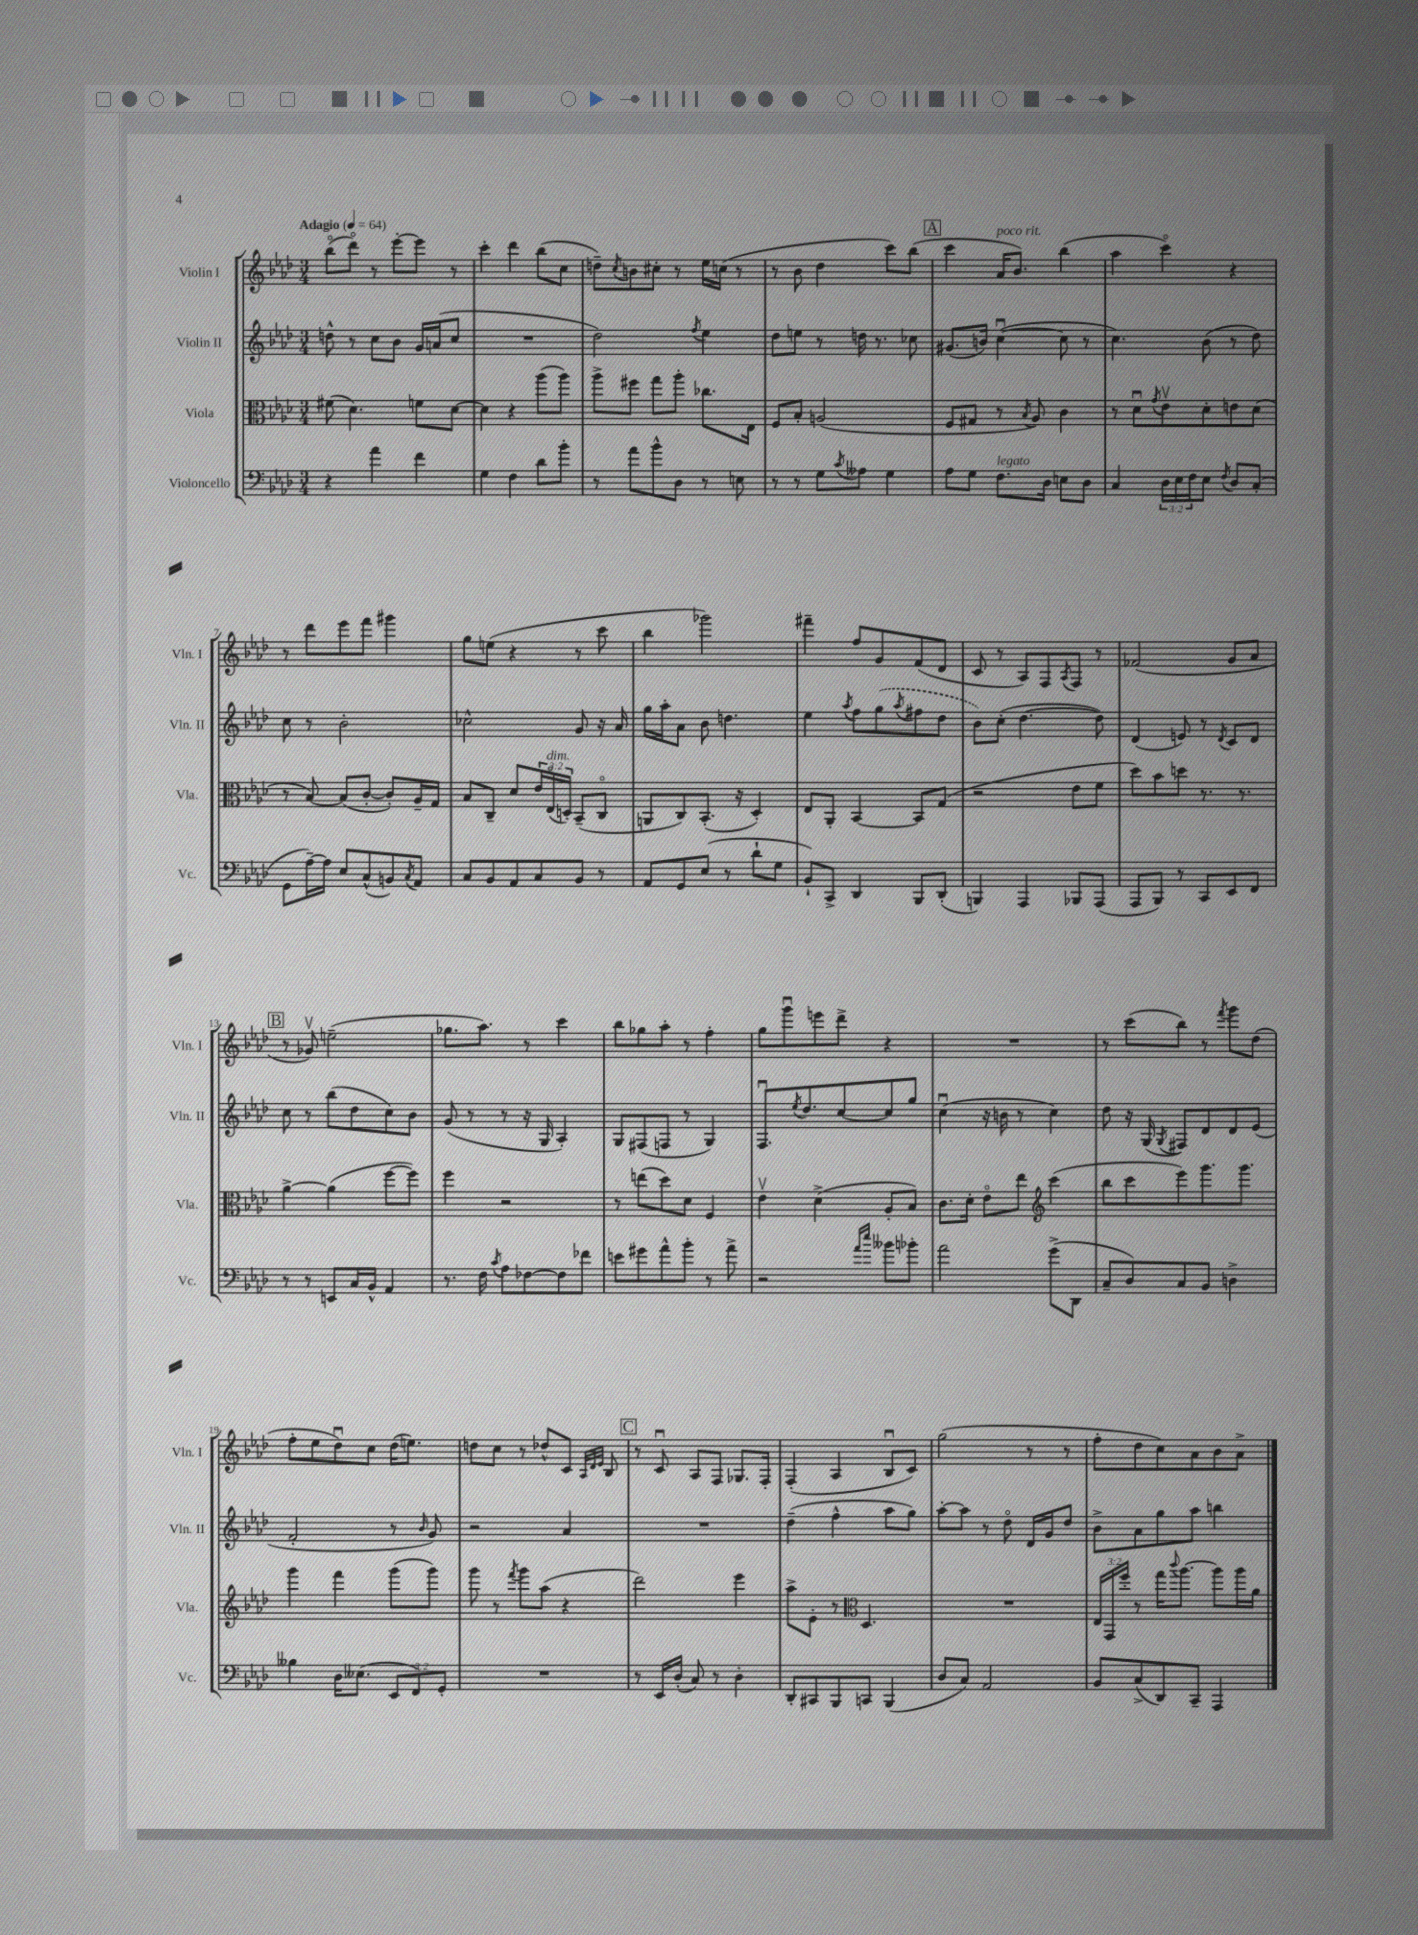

**kern	**kern	**kern	**kern
*part4	*part3	*part2	*part1
*staff4	*staff3	*staff2	*staff1
*I"Violoncello	*I"Viola	*I"Violin II	*I"Violin I
*I'Vc.	*I'Vla.	*I'Vln. II	*I'Vln. I
*clefF4	*clefC3	*clefG2	*clefG2
*k[b-e-a-d-]	*k[b-e-a-d-]	*k[b-e-a-d-]	*k[b-e-a-d-]
*M3/4	*M3/4	*M3/4	*M3/4
*MM64	*MM64	*MM64	*MM64
=1	=1	=1	=1
!	!	!	!LO:TX:a:B:t=Adagio
4r	(8f#X\	8ddn^^\	(8bb-\L
.	4.d-\)	8r	8ddd-\J)
4a-\	.	8cc\L	8r
.	.	8b-\J	[8eee-'\L
4f\	8fn\L	16g/LL	8eee-\J]
.	.	(16an/J	.
.	[8d-\J	8cc/J	8r
=2	=2	=2	=2
4G\	4d-\]	2.r	4ccc'\
4F\	4r	.	4ddd-\
8d-\L	(8aa-\L	.	(8bb-\L
8b-'\J	8aa-\J)	.	8cc\J
=3	=3	=3	=3
8r	8aa-^\L	2dd-\)	8ddn~\L)
.	.	.	8qcc/
8a-\L	8ff#X\J	.	8bn\
8b-^^\	8gg\L	.	8cc#X'\J
8D-\J	8aa-'\J	.	8r
.	.	8qff/	.
8r	8.cc-X\L	4ee-\	16ee-\LL
.	.	.	(16ccn\JJ
8En\	.	.	8r
.	16E-\Jk	.	.
=4	=4	=4	=4
8r	8F/L	8dd-\L	8r
8r	8B-'/J	8een\J	8b-\
8G\L	(2An/	8r	4dd-\
8qc/	.	.	.
8A--X\J	.	16ddn\	.
.	.	8.r	.
4G\	.	.	8ccc\L)
.	.	8cc-X\	(8bb-\J
!!LO:REH:place=s1:t=A
=5	=5	=5	=5
8A-\L	8F/L	(8.g#X/L	4ccc\
8G\J	8G#X/J	.	.
.	.	16bn/Jk)	.
!	!	!	!LO:TX:a:i:t=poco rit.
!LO:TX:a:i:t=legato	!	!	!
8.F\L	8r	([4ccu\	16a-/KL
.	.	.	8.b-/J)
.	8qB-/	.	.
.	8A-/)	.	.
16D-\Jk	.	.	.
8En\L	4c\	8cc\]	(4bb-\
8D-\J	.	8r	.
=6	=6	=6	=6
4C/	8r	4.cc\)	4aa-\
.	8d-u\L	.	.
.	8qg/	.	.
24D-\LL	8e-v\	.	4ccc\)
24E-\	.	.	.
24F\J	.	.	.
8E-\J	8d-'\	(8b-\	.
8qF/	.	.	.
8D-/L	8en\	8r	4r
(8C'/J	(8d-\J	8dd-\)	.
!!LO:LB:g=z
=7	=7	=7	=7
8GG\L	8r	8cc\	8r
[16A-~\L)	[8B-/)	8r	8ddd-\L
16A-\JJ]	.	.	.
8E-/L	(8B-/L]	2b-'\	8eee-\
(8C^^/	[8c'/J	.	8fff\J
8BBn/)	8c'/L])	.	4ggg#X\
8qC/	.	.	.
8AA-/J	16A-~/L	.	.
.	16G/JJ	.	.
=8	=8	=8	=8
8C/L	8B-/L	2cc-X^^\	8gg\L
8BB-/	8C~/J	.	(8een\J
8AA-/	8d-/L	.	4r
8C/	24e-/L	.	.
!	!LO:TX:a:i:t=dim.	!	!
.	(24E-/	.	.
.	24Dn'/JJ)	.	.
8BB-/J	(8BB-~/L	8g/	8r
8r	8C/J	16r	8ccc\
.	.	16a-/	.
=9	=9	=9	=9
8AA-/L	8AAn/L	16gg\LL	4bb-\
.	.	16aa-'\J	.
8GG/	8C/)	8a-\J	.
(8E-/J	(8.BB-'/J	8b-\	2ggg-X\)
8r	.	4.ddn\	.
.	16r	.	.
8d-`\L	4D-'/)	.	.
8G\J	.	.	.
=10	=10	=10	=10
8BB-`/L)	8E-/L	4ee-\	4fff#X~\
8CC^/J	8AA-'/J	.	.
.	.	8qaa-/	.
4DD-/	[4BB-/	8ff\L	8ff/L
.	.	(8gg\	8g/
.	.	8qaa-/	.
8BBB-/L	8BB-/L]	8ff#X\	(8f/
(8DD-'/J	(8G/J	8dd-\J	8d-/J
=11	=11	=11	=11
4BBBn/)	2r	8b-\L)	8c/
.	.	(8cc'\J	8r
4AAA-/	.	[4.dd-\	8A-/L)
.	.	.	8F/
.	.	.	8qA-/
8BBB-X/L	8e-\L	.	8F/J
(8AAA-/J	8f\J	8dd-\])	8r
=12	=12	=12	=12
8AAA-/L	8dd-\L)	(4d-/	(2f-X/
8BBB-/J)	8b-\	.	.
8r	8ddn\J	8en/)	.
8CC/L	8.r	8r	.
.	.	8qd-/	.
8EE-/	.	8c/L	8g/L
.	8.r	.	.
8FF/J	.	8d-/J	8a-/J
!!LO:LB:g=z
!!LO:REH:place=s1:t=B
=13	=13	=13	=13
8r	[4a-^\	8cc\	8r
8r	.	8r	8g-Xv/)
8EEn/L	(4a-\]	(8bb-\L	(2een~\
16C/L	.	8dd-\	.
16BB-^^/JJ	.	.	.
4AA-/	[8ff\L	8cc\)	.
.	8ff\J])	8b-\J	.
=14	=14	=14	=14
8.r	4ff\	(8g/	8.gg-X\L
.	.	8r	.
16F\	.	.	8.aa-\J)
8qc/	.	.	.
8A-\L	2r	8r	.
[8F-X\	.	16r	8r
.	.	16G/	.
8F-\]	.	4A-'/)	4ccc\
8f-X\J	.	.	.
=15	=15	=15	=15
8en\L	8r	8G/L	8bb-\L
8g#X\	(8een\L	(8F#X/	8gg-X\
8a-^^\	8dd-\)	8Fn/J	8aa-'\J
8b-'\J	8d-\J	8r	8r
8r	4F/	4G/)	4ff'\
8a-^\	.	.	.
=16	=16	=16	=16
2r	4e-v\	8.Fu/L	8gg\L
.	.	.	8gggu\
.	.	8qee-/	.
.	.	8.dd-/	.
.	(4d-^\	.	8eeen\
.	.	[8cc/	8ddd-^\J
16qqa-/LL	.	.	.
16qqee-/JJ	.	.	.
8b--X\L	8A-'/L	8cc/]	4r
8b-X'\J	8B-/J)	8gg/J	.
=17	=17	=17	=17
2a-\	8.c\L	(4ccu\	2.r
.	16d-'\Jk	.	.
.	8e-\L	16r	.
.	.	16bn\	.
.	8ee-\J	8r	.
*	*clefG2	*	*
(8g^\L	(4ccc\	4cc\)	.
8DD-\J	.	.	.
=18	=18	=18	=18
8C~/L	8bb-\L	8dd-\	8r
8D-/)	8ccc\	16r	(8ccc\L
.	.	(16G/	.
.	.	8qG/	.
8C/	8eee-\)	8F#X/L)	8bb-\J)
8BB-/J	8.ggg\	8d-/	8r
.	.	.	8qfff/
4Dn^\	.	8d-/	8ggg\L
.	8.ggg\J	.	.
.	.	(8e-/J	(8dd-\J
!!LO:LB:g=z
=19	=19	=19	=19
4B--X\	4ggg\	2f'/	8ff'\L
.	.	.	8ee-\
16D-\KL	4fff\	.	8dd-u\)
(8.E--X\J	.	.	.
.	.	.	8cc\J
12EE-/L	(8ggg\L	8r	(16dd-\KL
.	.	.	8.een\J)
12FF/)	.	.	.
.	.	16qqb-/	.
.	8ggg\J)	8g/)	.
12GG'/J	.	.	.
=20	=20	=20	=20
2.r	8ggg\	2r	8ddn\L
.	8r	.	8cc\J
.	8qfff/	.	.
.	8ggg\L	.	8r
.	(8aa-\J	.	8dd-X^^/L
.	4r	4a-/	8c/J
.	.	.	32qqA-/LLL
.	.	.	32qqd-/
.	.	.	32qqe-/JJJ
.	.	.	8B-/
!!LO:REH:place=s1:t=C
=21	=21	=21	=21
8r	2ddd-\)	2.r	8r
16EE-/LL	.	.	8cu/
(16D-'/JJ	.	.	.
8C/)	.	.	8A-/L
8r	.	.	8F/J
4D-'\	4eee-\	.	8.G-X/L
.	.	.	16F'/Jk
=22	=22	=22	=22
8DD-'/L	8aa-^\L	(4dd-~\	(4F'/
8CC#X/	8e-'\J	.	.
8BBB-/	8r	4ff^^\	4A-/
*	*clefC3	*	*
8CCn/J	4.D-/	.	.
(4BBB-/	.	8aa-\L	8B-u/L
.	.	8gg\J)	8c/J)
=23	=23	=23	=23
8D-/L	2.r	[8aa-'\L	(2gg\
8C/J)	.	8aa-\J]	.
2AA-/	.	8r	.
.	.	8dd-\	.
.	.	16d-/LL	8r
.	.	16g/J	.
.	.	8dd-/J	8r
=24	=24	=24	=24
8BB-/L	24E-/LL	8b-^\L	8ff'\L
.	24GG/	.	.
.	24ff'/JJ	.	.
(8C^/	8r	8a-\	8dd-\
8DD-/)	16gg\KL	8gg\	8cc\)
.	8qqccc/	.	.
.	[8.aa-\J	.	.
8CC~/J	.	8aa-\J	8a-\
4AAA-/	8aa-\L]	4bbn\	8b-\
.	16aa-\L	.	8a-^\J
.	16a-\JJ	.	.
==	==	==	==
*-	*-	*-	*-
